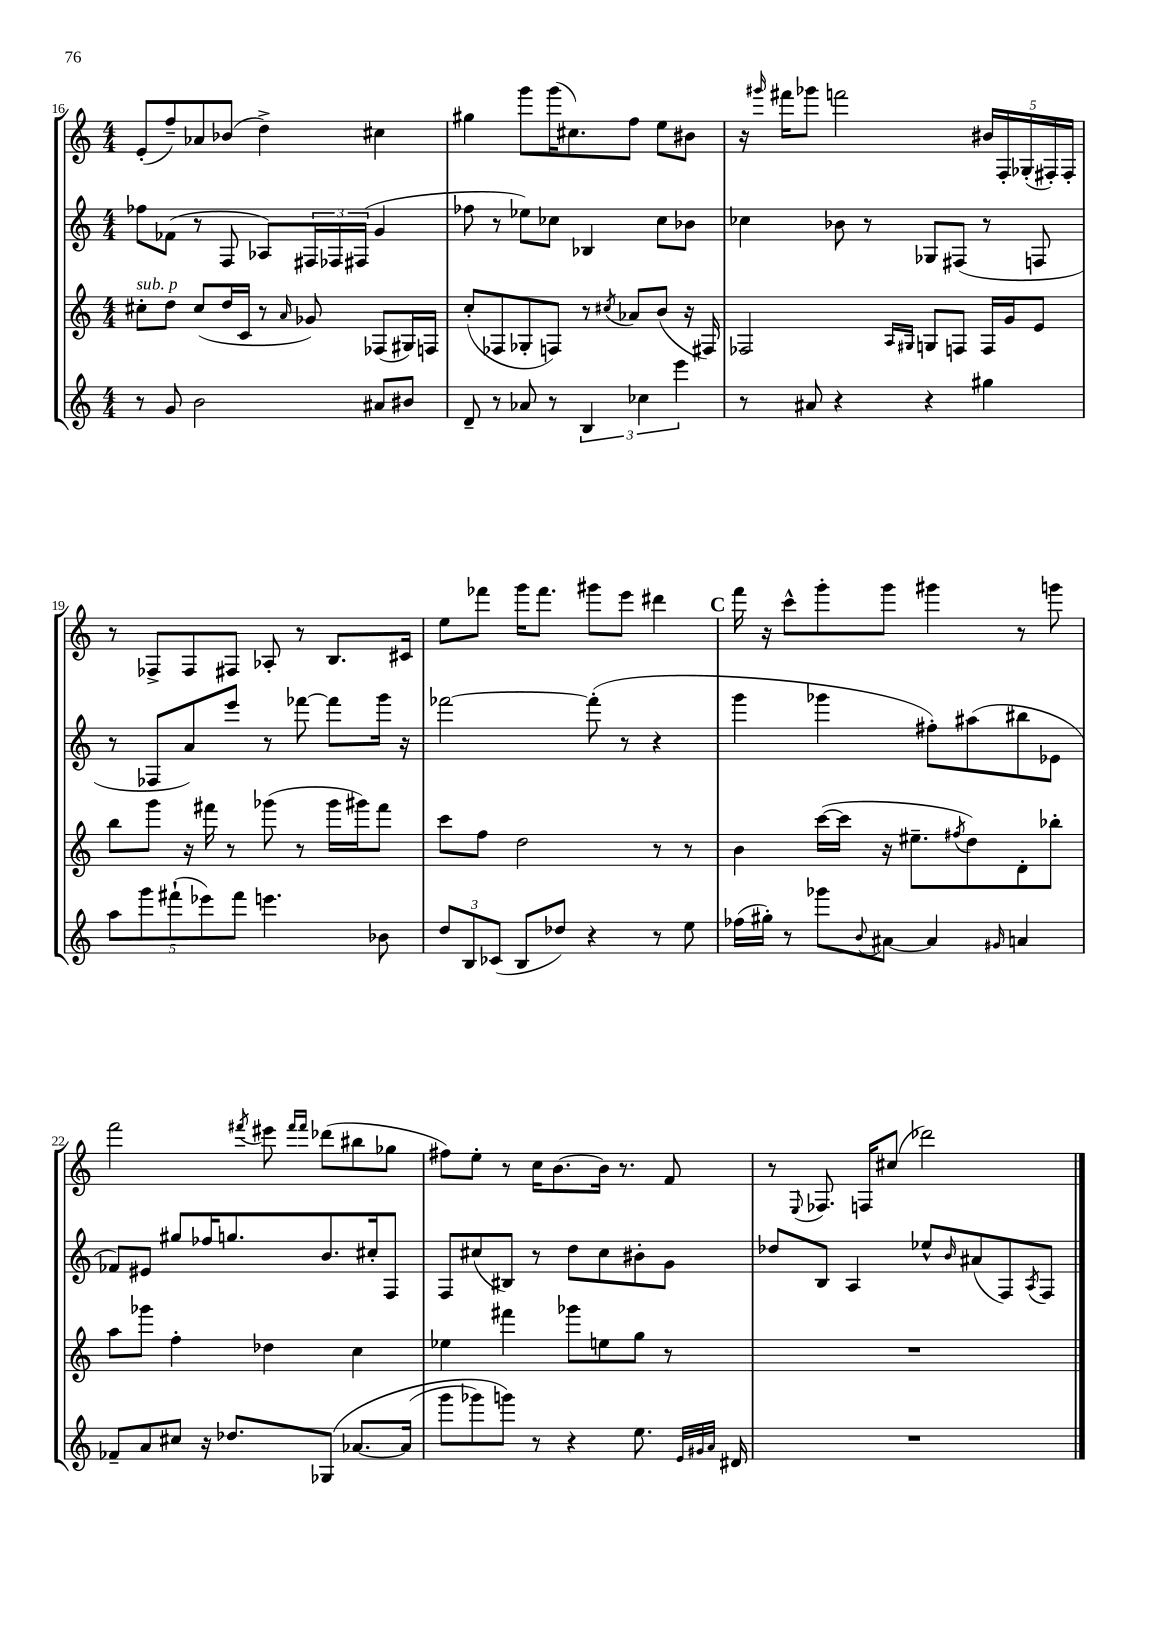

**kern	**kern	**kern	**kern
*part4	*part3	*part2	*part1
*staff4	*staff3	*staff2	*staff1
*clefG2	*clefG2	*clefG2	*clefG2
*k[]	*k[]	*k[]	*k[]
*M4/4	*M4/4	*M4/4	*M4/4
=16	=16	=16	=16
!	!LO:TX:a:i:t=sub. p	!	!
8r	8cc#X'\L	8ff-X\L	(8e'/L
8g/	8dd\J	(8f-X\J	8ff~/)
2b\	(8cc#/L	8r	8a-X/
.	16dd/L	8F/	(8b-X/J
.	16c/JJ	.	.
.	8r	8A-X/L)	4dd^\)
.	16qqa/	.	.
.	8g-X/)	24F#X/L	.
.	.	24F-X/	.
.	.	(24F#X/JJ	.
8a#X/L	(8F-X/L	4g/	4cc#X\
8b#X/J	16G#X/L)	.	.
.	16Fn/JJ	.	.
=17	=17	=17	=17
8d~/	(8cc'/L	8ff-X\	4gg#X\
8r	8F-X/	8r	.
8a-X/	8G-X'/	8ee-X\L)	8ggg\L
8r	8Fn/J)	8cc-X\J	(16ggg\K
.	.	.	8.cc#X\)
6B/	8r	4B-X/	.
.	8qcc#X/	.	.
.	8a-X/L	.	8ff\J
6cc-X\	.	.	.
.	(8b/J	8cc-\L	8ee\L
6eee\	.	.	.
.	16r	8b-X\J	8b#X\J
.	16F#X/)	.	.
=18	=18	=18	=18
8r	2F-X/	4cc-X\	16r
.	.	.	16qqggg#X/
.	.	.	16fff#X\KL
8a#X/	.	.	8ggg-X\J
4r	.	8b-X\	2fffn\
.	.	8r	.
.	16qqA/LL	.	.
.	16qqG#X/JJ	.	.
4r	8Gn/L	8G-X/L	.
.	8Fn/J	(8F#X/J	.
4gg#X\	16F/LL	8r	20b#X/LL
.	.	.	20F'/
.	16g/J	.	.
.	.	.	(20G-X'/
.	8e/J	8Fn/	.
.	.	.	20F#X'/)
.	.	.	20F#'/JJ
!!LO:LB:g=z
=19	=19	=19	=19
10aa\L	8bb\L	8r	8r
10ggg\	.	.	.
.	8ggg\J	8F-X/L	8F-X^/L
(10fff#X`\	.	.	.
.	16r	8a/)	8F-/
10eee-X\)	.	.	.
.	16fff#X\	.	.
.	8r	8eee/J	8F#X/J
10fff#\J	.	.	.
4.eeen\	(8ggg-X\	8r	8A-X'/
.	8r	[8fff-X\	8r
.	16ggg-\LL	8fff-\L]	8.B/L
.	16ggg#X\J)	.	.
8b-X\	8fff#\J	16ggg\Jk	.
.	.	16r	16c#X/Jk
=20	=20	=20	=20
12dd/L	8ccc\L	[2fff-X\	8ee\L
12B/	.	.	.
.	8ff\J	.	8fff-X\J
(12c-X/J	.	.	.
8B/L	2dd\	.	16ggg\KL
.	.	.	8.fff-\J
8dd-X/J)	.	.	.
4r	.	(8fff-'\]	8ggg#X\L
.	.	8r	8eee\J
8r	8r	4r	4ddd#X\
8ee\	8r	.	.
!!LO:REH:place=s1:t=C
=21	=21	=21	=21
(16ff-X\LL	4b\	4ggg\	16fff\
16gg#X'\JJ)	.	.	16r
8r	.	.	8ccc^^\L
8ggg-X\L	([16ccc\LL	4ggg-X\	8ggg'\
.	16ccc\JJ]	.	.
8qqb/	.	.	.
[8a#X\J	16r	.	8ggg\J
.	8.ee#X~\L	.	.
4a#/]	.	8ff#X'\L)	4ggg#X\
.	8qff#X/	.	.
.	8dd\)	(8aa#X\	.
16qqg#X/	.	.	.
4an/	8d'\	8bb#X\	8r
.	8bb-X'\J	8e-X\J	8gggn\
!!LO:LB:g=z
=22	=22	=22	=22
8f-X~/L	8aa\L	8f-X/L)	2fff\
8a/	8ggg-X\J	8e#X/J	.
8cc#X/J	4ff'\	8gg#X/L	.
16r	.	16ff-X/K	.
8.dd-X/L	.	8.ggn/	.
.	.	.	8qfff#X/
.	4dd-X\	.	8eee#X\
.	.	.	16qqfff#/LL
.	.	.	16qqfff#/JJ
(8G-X/J	.	8.b/	(8ddd-X\L
[8.a-X/L	4cc\	.	8bb#X\
.	.	16cc#X'/k	.
.	.	8F/J	8gg-X\J
(16a-/Jk]	.	.	.
=23	=23	=23	=23
8ggg\L	4ee-X\	8F/L	8ff#X\L)
8ggg-X\)	.	(8cc#X/	8ee'\J
8gggn\J)	4fff#X\	8B#X/J)	8r
8r	.	8r	16cc\KL
.	.	.	[8.b\
4r	8ggg-X\L	8dd\L	.
.	8een\	8cc#\	16b\Jk]
.	.	.	8.r
8.ee\	8gg\J	8b#X'\	.
.	8r	8g\J	8f/
32qqe/LLL	.	.	.
32qqg#X/	.	.	.
32qqa/JJJ	.	.	.
16d#X/	.	.	.
=24	=24	=24	=24
1r	1r	8dd-X/L	8r
.	.	.	8qqE/
.	.	8B/J	8.F-X/
.	.	4A/	.
.	.	.	16Fn/KL
.	.	.	(8cc#X/J
.	.	8ee-X^^/L	2ddd-X\)
.	.	16qqb/	.
.	.	(8a#X/	.
.	.	8F/)	.
.	.	8qA/	.
.	.	8F/J	.
==	==	==	==
*-	*-	*-	*-
